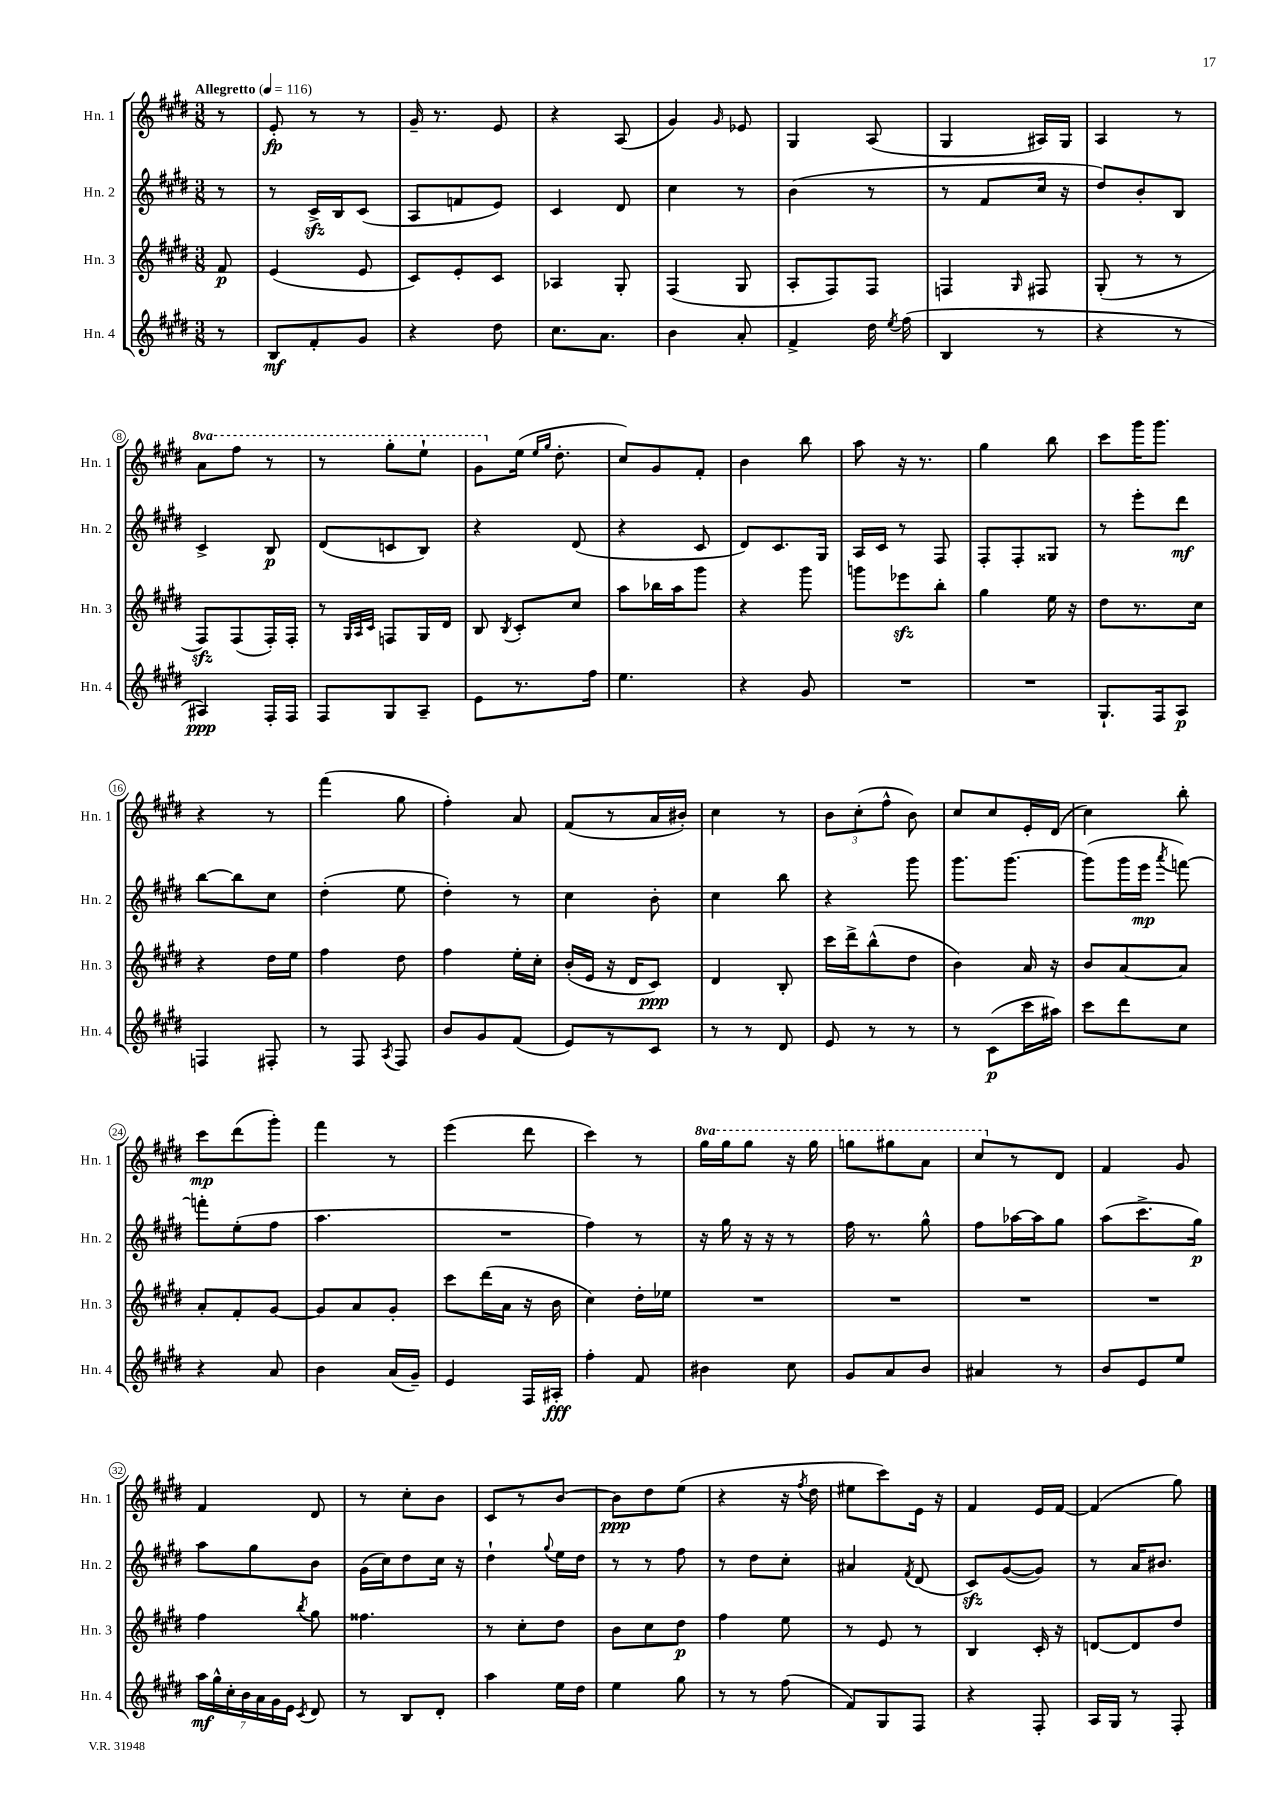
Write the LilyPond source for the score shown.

<<
\new StaffGroup <<
\new Staff = "s0" \with { instrumentName = "Hn. 1" shortInstrumentName = "Hn. 1" } {
    \clef treble \key e \major \numericTimeSignature \time 3/8 \set Staff.ottavationMarkups = #ottavation-simple-ordinals \partial 8 \tempo "Allegretto" 4 = 116
    \autoBeamOff r8 |
    e'8-.\fp r8 r8 |
    gis'16-- r8. e'8 |
    r4 a8( |
    gis'4) \grace { gis'16 } ees'8 |
    gis4 a8( |
    gis4 ais16[) gis16] |
    a4 r8 |
    \ottava #1 a''8[ fis'''8] r8 |
    r8 gis'''8[-. e'''8]-! |
    gis''8[ \ottava #0 e''16]( \grace { e''16[ gis''16] } dis''8.-. |
    cis''8[) gis'8 fis'8]-. |
    b'4 b''8 |
    a''8 r16 r8. |
    gis''4 b''8 |
    cis'''8[ gis'''16 gis'''8.] |
    r4 r8 |
    fis'''4( gis''8 |
    fis''4-.) a'8 |
    fis'8[( r8 a'16 bis'16]-.) |
    cis''4 r8 |
    \tuplet 3/2 { b'8[ cis''8-.( fis''8]-^ } b'8) |
    cis''8[ cis''8 e'16-. dis'16]( |
    cis''4) b''8-. |
    cis'''8[\mp dis'''8( gis'''8]-.) |
    fis'''4 r8 |
    e'''4( dis'''8 |
    cis'''4) r8 |
    \ottava #1 gis'''16[ gis'''16 gis'''8] r16 gis'''16 |
    g'''8[ gis'''8 a''8] |
    cis'''8[ \ottava #0 r8 dis'8] |
    fis'4 gis'8 |
    fis'4 dis'8 |
    r8 cis''8[-. b'8] |
    cis'8[ r8 b'8]~ |
    b'8[\ppp dis''8 e''8]( |
    r4 r16 \acciaccatura { fis''8 } dis''16 |
    eis''8[ cis'''8) e'16] r16 |
    fis'4 e'16[ fis'16]~ |
    fis'4( gis''8) \bar "|." |
}
\new Staff = "s1" \with { instrumentName = "Hn. 2" shortInstrumentName = "Hn. 2" } {
    \clef treble \key e \major \numericTimeSignature \time 3/8 \partial 8
    \autoBeamOff r8 |
    r8 cis'16[->\sfz b16 cis'8]( |
    a8[ f'8 e'8]) |
    cis'4 dis'8 |
    cis''4 r8 |
    b'4( r8 |
    r8 fis'8[ cis''16] r16 |
    dis''8[) b'8-. b8] |
    cis'4-> b8\p |
    dis'8[( c'8 b8]) |
    r4 dis'8( |
    r4 cis'8 |
    dis'8[) cis'8. gis16] |
    a16[ cis'16] r8 fis8 |
    fis8[-. fis8-. gisis8] |
    r8 e'''8[-. dis'''8]\mf |
    b''8[~ b''8 cis''8] |
    dis''4-.( e''8 |
    dis''4-.) r8 |
    cis''4 b'8-. |
    cis''4 b''8 |
    r4 gis'''8 |
    gis'''8.[ gis'''8.]~ |
    gis'''8[( gis'''16 e'''16]\mp \acciaccatura { a'''8 } f'''8~) |
    f'''8[-. e''8-.( fis''8] |
    a''4. |
    R4. |
    fis''4) r8 |
    r16 gis''16 r16 r16 r8 |
    fis''16 r8. gis''8-^ |
    fis''8[ aes''16~ aes''16 gis''8] |
    a''8[( cis'''8.-> gis''16]\p) |
    a''8[ gis''8 b'8] |
    gis'16[( cis''16) dis''8 cis''16] r16 |
    dis''4-! \appoggiatura { gis''8 } e''16[ dis''16] |
    r8 r8 fis''8 |
    r8 dis''8[ cis''8]-. |
    ais'4 \acciaccatura { fis'8 } dis'8( |
    cis'8[\sfz) gis'8~( gis'8]) |
    r8 a'16[ bis'8.] \bar "|." |
}
\new Staff = "s2" \with { instrumentName = "Hn. 3" shortInstrumentName = "Hn. 3" } {
    \clef treble \key e \major \numericTimeSignature \time 3/8 \partial 8
    \autoBeamOff fis'8\p |
    e'4( e'8 |
    cis'8[) e'8-. cis'8] |
    aes4 gis8-. |
    fis4( gis8 |
    a8[-. fis8) fis8] |
    f4 \grace { gis16 } fis8 |
    gis8-.( r8 r8 |
    fis8[\sfz) fis8( fis16-.) fis16]-. |
    r8 \grace { gis32[ a32 cis'32] } f8[ gis16 dis'16] |
    b8 \acciaccatura { b8 } cis'8[-. cis''8] |
    a''8[ bes''16 a''16 gis'''8] |
    r4 gis'''8 |
    g'''8[ ees'''8\sfz b''8]-. |
    gis''4 e''16 r16 |
    dis''8[ r8. cis''16] |
    r4 dis''16[ e''16] |
    fis''4 dis''8 |
    fis''4 e''16[-. cis''16]-. |
    b'16[-.( e'16] r16 dis'16[ cis'8]\ppp) |
    dis'4 b8-. |
    cis'''16[ dis'''16-> b''8-^( dis''8] |
    b'4) a'16 r16 |
    b'8[ a'8~ a'8] |
    a'8[-. fis'8-. gis'8]~ |
    gis'8[ a'8 gis'8]-. |
    cis'''8[ dis'''16( a'16] r16 b'16 |
    cis''4) dis''16[-. ees''16] |
    R4. |
    R4. |
    R4. |
    R4. |
    fis''4 \acciaccatura { b''8 } gis''8 |
    fisis''4. |
    r8 cis''8[-. dis''8] |
    b'8[ cis''8 dis''8]\p |
    fis''4 e''8 |
    r8 e'8 r8 |
    b4 cis'16-. r16 |
    d'8[~ d'8 dis''8] \bar "|." |
}
\new Staff = "s3" \with { instrumentName = "Hn. 4" shortInstrumentName = "Hn. 4" } {
    \clef treble \key e \major \numericTimeSignature \time 3/8 \partial 8
    \autoBeamOff r8 |
    b8[\mf fis'8-. gis'8] |
    r4 dis''8 |
    cis''8.[ a'8.] |
    b'4 a'8-. |
    fis'4-> dis''16 \acciaccatura { e''8 } fis''16( |
    b4 r8 |
    r4 r8 |
    ais4\ppp) fis16[-. fis16] |
    fis8[ gis8 a8]-- |
    e'8[ r8. fis''16] |
    e''4. |
    r4 gis'8 |
    R4. |
    R4. |
    gis8.[-! fis16 a8]\p |
    f4 fis8-. |
    r8 fis8 \acciaccatura { a8 } fis8 |
    b'8[ gis'8 fis'8]( |
    e'8[) r8 cis'8] |
    r8 r8 dis'8 |
    e'8 r8 r8 |
    r8 cis'8[\p( cis'''16 ais''16]) |
    cis'''8[ dis'''8 cis''8] |
    r4 a'8 |
    b'4 a'16[( gis'16]--) |
    e'4 fis16[ ais16]-.\fff |
    fis''4-. fis'8 |
    bis'4 cis''8 |
    gis'8[ a'8 b'8] |
    ais'4 r8 |
    b'8[ e'8 e''8] |
    \tuplet 7/4 { a''16[\mf gis''16-^ cis''16-. b'16 a'16 gis'16 e'16] } \acciaccatura { cis'8 } dis'8 |
    r8 b8[ dis'8]-. |
    a''4 e''16[ dis''16] |
    e''4 gis''8 |
    r8 r8 fis''8( |
    fis'8[) gis8 fis8] |
    r4 fis8-. |
    a16[ gis16] r8 fis8-. \bar "|." |
}
>>
>>
\layout { \context { \Score \override BarNumber.stencil = #(make-stencil-circler 0.1 0.3 ly:text-interface::print) } }
